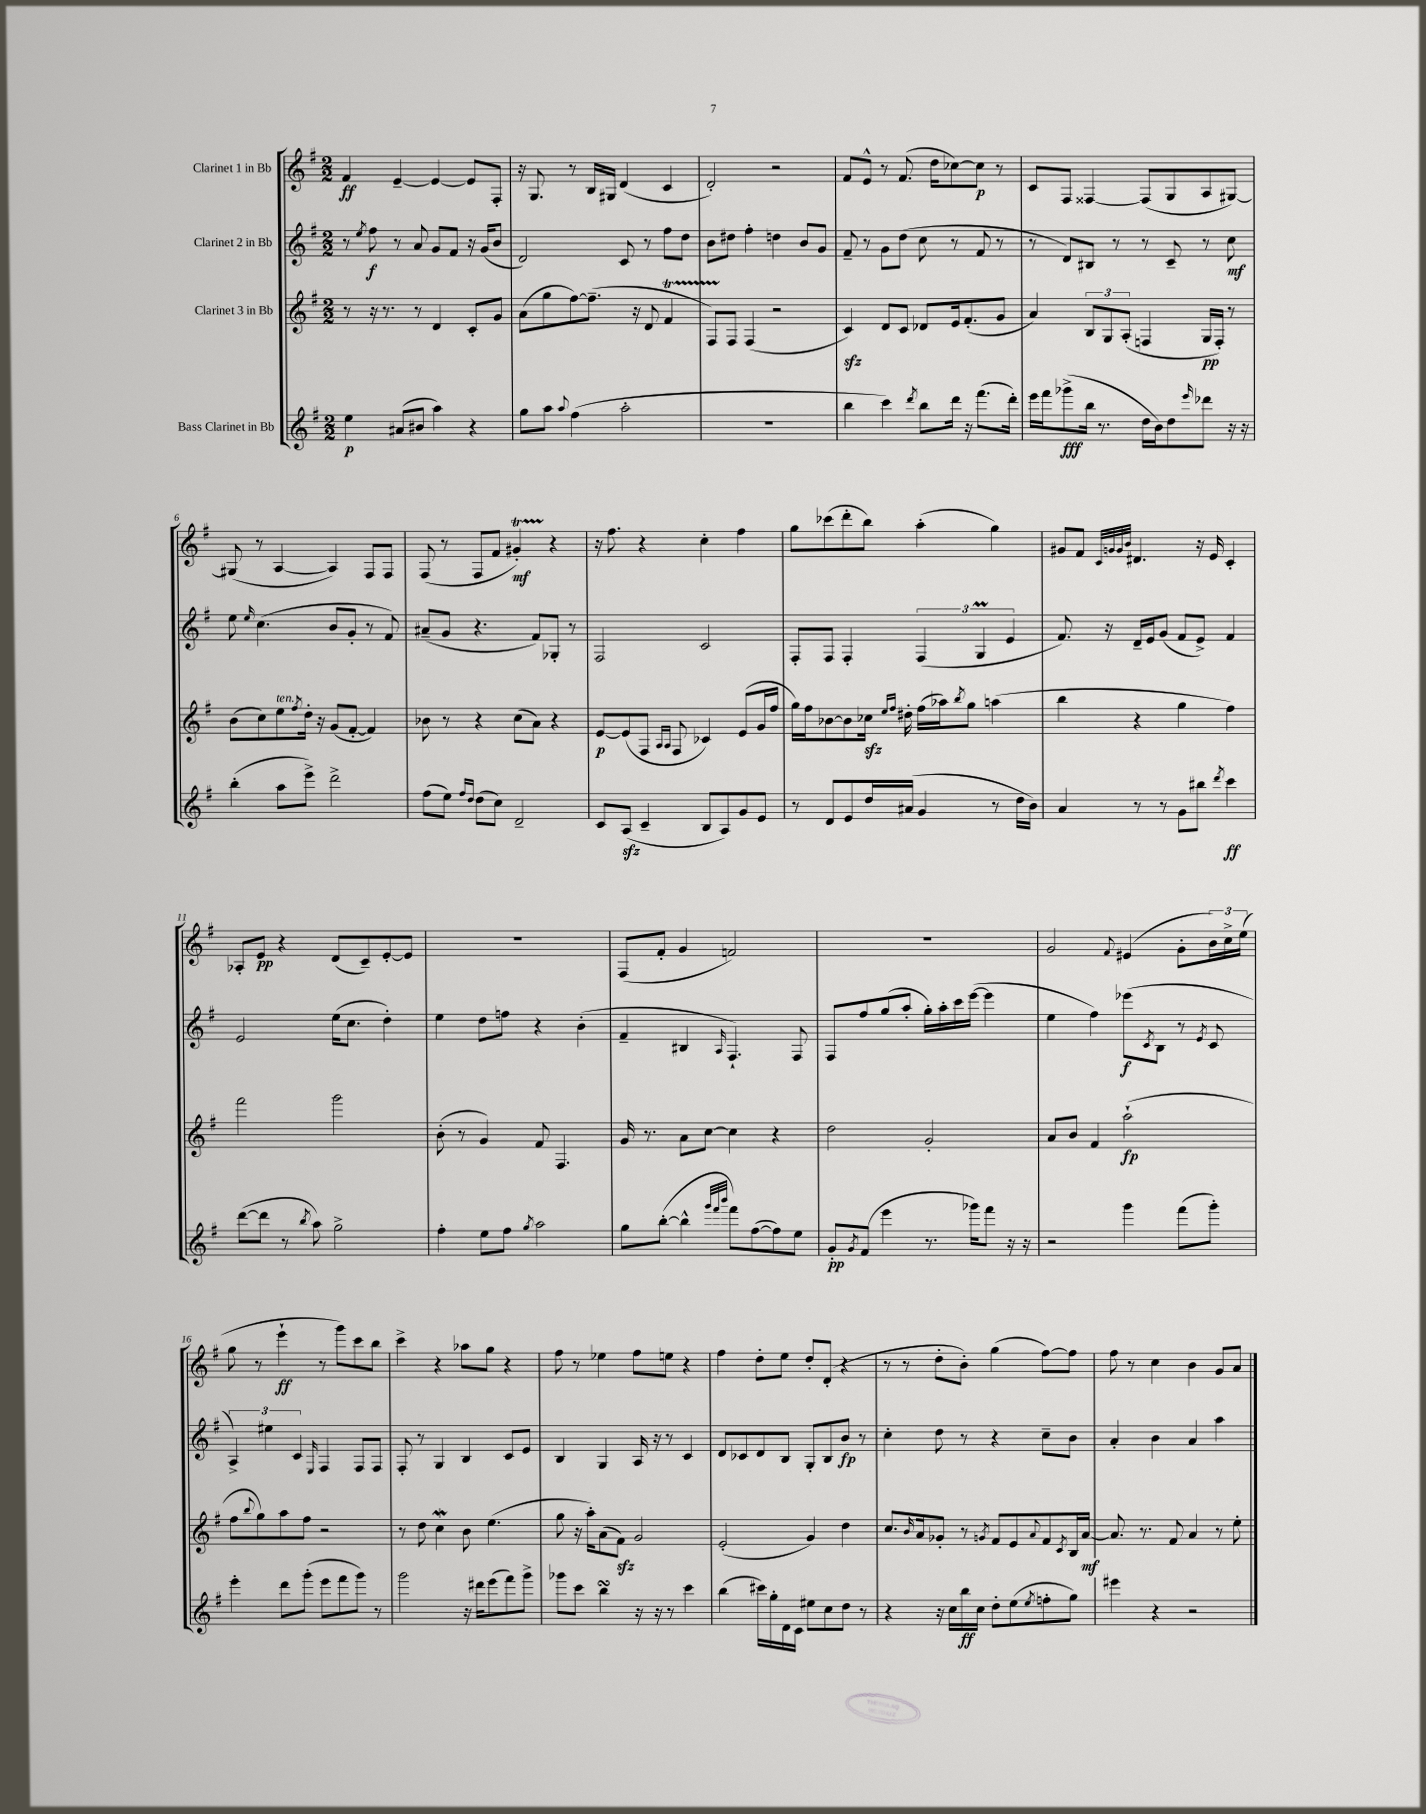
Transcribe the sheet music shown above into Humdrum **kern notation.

**kern	**kern	**kern	**kern
*staff4	*staff3	*staff2	*staff1
*clefG2	*clefG2	*clefG2	*clefG2
*k[f#]	*k[f#]	*k[f#]	*k[f#]
*M2/2	*M2/2	*M2/2	*M2/2
4ee	8r	8r	4f#
.	.	8qee	.
.	16r	8ff#	.
.	8.r	.	.
(8a#	.	8r	[4e~
8b#	8r	8a	.
4aa)	4d	8g	4e_
.	.	8f#	.
4r	8c'	16r	8e]
.	.	(16g	.
.	8g	8b	8F#'
=	=	=	=
8gg	(8a	2d)	16r
.	.	.	8.G
8aa	8gg	.	.
8qqaa	.	.	.
(4ff#	[8ff#)	.	8r
.	(8.ff#~]	.	16B
.	.	.	16G#
2aa'	.	8c	(4d
.	16r	.	.
.	8d	8r	.
.	4f#	8ff#	4c
.	.	8dd	.
=	=	=	=
1r	8F#)	8b	2d')
.	8F#	8dd#	.
.	(4F#	4ff#'	.
.	2r	4dd	2r
.	.	8b	.
.	.	8g	.
=	=	=	=
4bb	4c)	8f#~	8f#
.	.	8r	8e^^
4ccc)	8d	8g	8r
.	8c	(8dd	(8.f#
8qddd	.	.	.
8bb	8d-	8cc	.
.	.	.	16dd
16ddd	16e	8r	[8cc-)
16r	(8.f#'	.	.
(8.fff#	.	8f#	8cc-]
.	8g	8r	8r
16ddd')	.	.	.
=	=	=	=
16eee	4a)	8r	8c
16fff#	.	.	.
(8ggg-^	.	8d)	8F#
16bb	12B	8B#	[4F##
8.r	.	.	.
.	12G	.	.
.	.	8r	.
.	(12A'	.	.
16dd	4F	8r	(8F##]
16b)	.	.	.
8dd	.	8c~	8G
16qqeee	.	.	.
8ddd-	16G	8r	8A
.	16F')	.	.
16r	8r	8cc	[8G#)
16r	.	.	.
=	=	=	=
(4bb'	(8b	8ee	(8G#]
.	.	16qqee	.
.	8cc)	(4.cc	8r
8aa	8ee	.	[4A
.	8qff#	.	.
8eee^)	16dd'	.	.
.	16r	.	.
2ddd^	(8g	8b	4A])
.	[8f#'	8g'	.
.	4f#])	8r	8F#
.	.	8f#)	8F#
=	=	=	=
(8ff#	8b-	(8a#~	(8F#
8ee)	8r	8g	8r
16qqff#	.	.	.
16qqdd	.	.	.
(8dd	4r	4.r	8F#
8cc)	.	.	8f#
2d~	(8cc	.	4g#')
.	8a)	8f#)	.
.	4r	8G-'	4r
.	.	8r	.
=	=	=	=
8c	[8e	2F#	16r
.	.	.	8.ff#
(8A	(8e]	.	.
4c~	8F#	.	4r
.	16qqA	.	.
.	16qqA	.	.
.	8F#	.	.
8B	4c-)	2c	4cc'
8A)	.	.	.
8g	(8e	.	4ff#
8e	16g	.	.
.	16ff#	.	.
=	=	=	=
8r	16gg)	8F#'	8gg
.	16ff#	.	.
8d	[8b-	8F#	(8ccc-
8e	8b-]	4F#'	8ddd'
16dd	16cc-	.	8bb)
.	16qqee	.	.
.	16qqff#	.	.
(16a#	16dd#'	.	.
4g	(16ff#	(6F#	(4aa'
.	16aa-)	.	.
.	8qbb	.	.
.	8gg	.	.
.	.	6G	.
8r	(4aa	.	4gg)
.	.	6e	.
16dd	.	.	.
16b)	.	.	.
=	=	=	=
4a	4bb	8.f#)	8g#
.	.	.	8f#
.	.	16r	.
.	.	.	32qqc
.	.	.	32qqg
.	.	.	32qqg
.	.	.	32qqb
8r	4r	16d~	4.d#
.	.	16e	.
8r	.	(8g	.
8g	4gg	8f#	.
8bb#	.	8e^)	16r
.	.	.	16e
8qddd	.	.	.
4ccc	4ff#)	4f#	4c'
=	=	=	=
([8ddd	2fff#	2e	8A-'
8ddd]	.	.	8e
8r	.	.	4r
8qbb	.	.	.
8aa)	.	.	.
2gg^	2ggg	(16ee	(8d
.	.	8.cc	.
.	.	.	8c~)
.	.	4dd')	[8e'
.	.	.	8e]
=	=	=	=
4ff#'	(8b'	4ee	1r
.	8r	.	.
8ee	4g)	8dd	.
8ff#	.	8ff	.
8qgg	.	.	.
2aa	8f#	4r	.
.	4.F#	.	.
.	.	(4b'	.
=	=	=	=
8gg	16g	4f#~	(8F#
.	8.r	.	.
([8bb'	.	.	8f#'
4bb^^]	8a	4B#	4g
.	[8cc	.	.
32qqggg	.	.	.
32qqfff#	.	.	.
32qqbbb	.	16qqA	.
8fff#)	4cc]	4.F#`)	2f)
([8ff#	.	.	.
8ff#])	4r	.	.
8ee	.	8F#	.
=	=	=	=
8g'	2dd	8F#	1r
8qg	.	.	.
(8f#	.	8ff#	.
4eee	.	(8gg	.
.	.	8aa'	.
8.r	2g'	16gg')	.
.	.	16aa'	.
.	.	16ccc	.
16ggg-)	.	([16eee	.
8fff#	.	4eee]	.
16r	.	.	.
16r	.	.	.
=	=	=	=
2r	8a	4ee	2g
.	8b	.	.
.	4f#	4ff#)	.
.	.	.	8qqf#
4ggg	(2aa`	(8eee-	(4e#
.	.	8qc	.
.	.	8B	.
(8fff#	.	8r	8g'
.	.	8qe	.
8ggg')	.	8c	24b)
.	.	.	24cc^
.	.	.	(24ee
=	=	=	=
4eee'	8ff#	6A^)	8gg
.	8qqbb	.	.
.	8gg)	.	8r
.	.	6ee#	.
8ddd	8aa	.	4eee`
.	.	6c	.
(8ggg'	8ff#	.	.
.	.	16qqE	.
8eee	2r	4F#	8r
8fff#	.	.	8ggg)
8ggg)	.	8F#	8ccc
8r	.	8F#	8bb
=	=	=	=
2ggg	8r	8F#'	4ccc^
.	8dd	8r	.
.	4cc	4G	4r
16r	8b	4B	8aa-
16ddd#	.	.	.
(8eee	(4.ee	.	8gg
8fff#)	.	8c	4r
8ggg^	.	8e	.
=	=	=	=
8ggg-	8gg	4B	8ff#
8ccc	16r	.	8r
.	16aa')	.	.
4bb	(8a	4G	4ee-
.	8f#)	.	.
16r	2g	16A	8ff#
16r	.	16r	.
8r	.	8r	8ee
4ccc	.	4c	4r
=	=	=	=
(4bb	(2e'	8d	4ff#
.	.	8c-	.
16ccc#)	.	8d	8dd'
16gg'	.	.	.
16d	.	8B	8ee
16c	.	.	.
8ee#	4g)	8G'	8dd'
8cc	.	8B	(8d'
8dd	4dd	8b	4r
8r	.	8r	.
=	=	=	=
4r	8.cc	4cc'	8r
.	.	.	8r
.	16qqb	.	.
.	16a	.	.
16r	8g-'	8dd	8dd'
16cc	.	.	.
16bb	8r	8r	8b')
16cc	.	.	.
.	8qg	.	.
8dd'	8f#	4r	(4gg
(8ee	8e	.	.
8qee	8qqa	.	.
8ff'	8f#	8cc~	[8ff#)
.	8qc	.	.
8gg)	16B	8b	8ff#]
.	[16a	.	.
=	=	=	=
4eee#	8.a]	4a'	8ff#
.	.	.	8r
.	8.r	.	.
4r	.	4b	4cc
.	8f#	.	.
2r	4a	4a	4b
.	8r	4aa	8g
.	8ee'	.	8a
==	==	==	==
*-	*-	*-	*-
